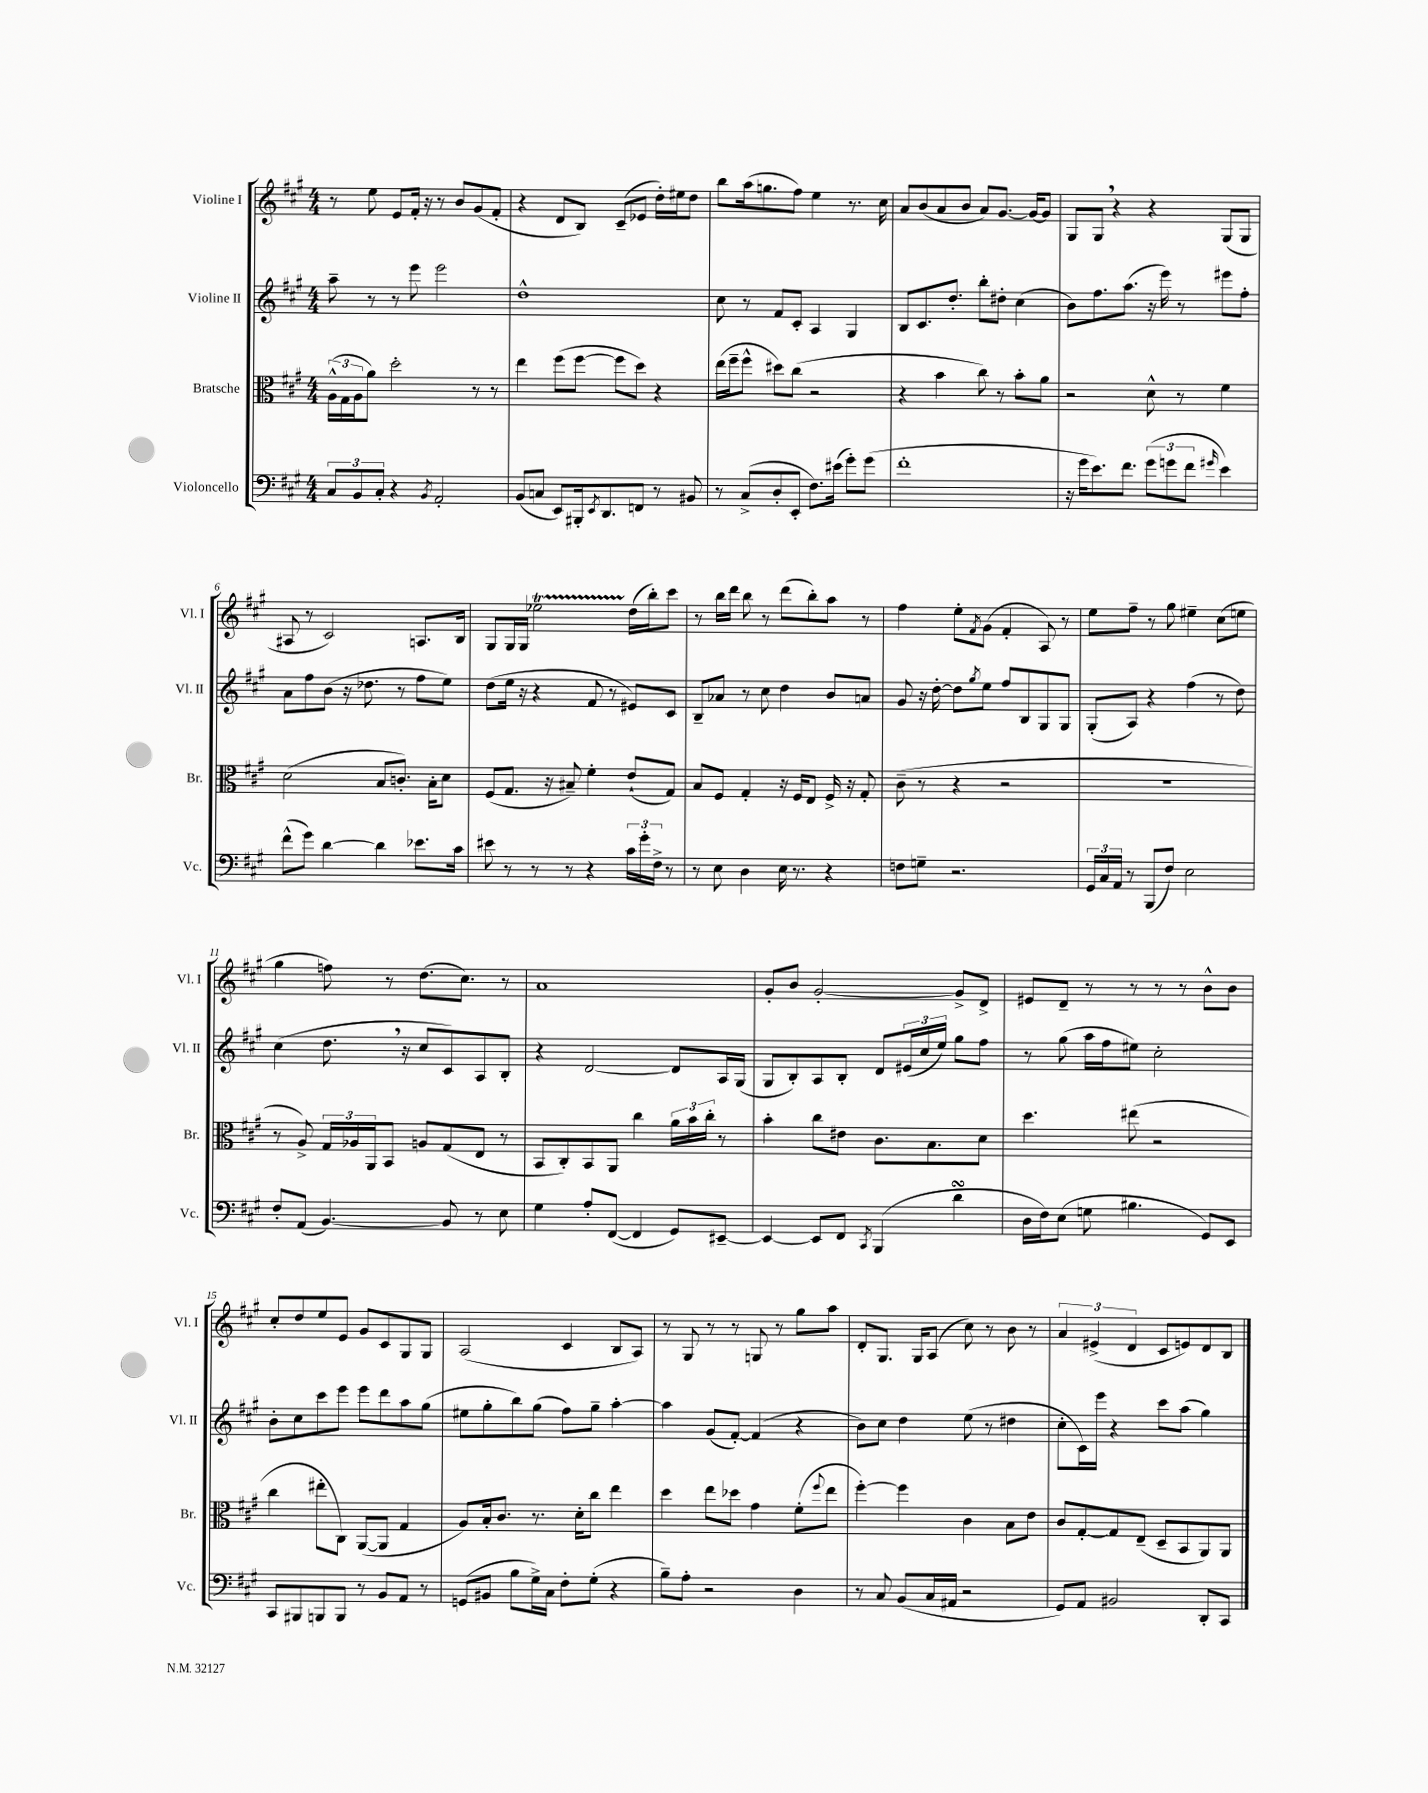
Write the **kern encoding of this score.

**kern	**kern	**kern	**kern
*staff4	*staff3	*staff2	*staff1
*clefF4	*clefC3	*clefG2	*clefG2
*k[f#c#g#]	*k[f#c#g#]	*k[f#c#g#]	*k[f#c#g#]
*M4/4	*M4/4	*M4/4	*M4/4
12C#	(24A^^	8aa~	8r
.	24G#	.	.
12BB	24A	.	.
.	8a)	8r	8ee
12C#'	.	.	.
4r	2dd'	8r	8e
.	.	8eee	16f#'
.	.	.	16r
8qBB	.	.	.
2AA'	.	2eee	8r
.	.	.	8b
.	8r	.	(8g#
.	8r	.	8f#'
=	=	=	=
(8BB	4ee	1dd^^	4r
8C	.	.	.
8EE)	(8ff#	.	8d
16BBB#'	[8ff#	.	8B)
8qEE	.	.	.
8.DD	.	.	.
.	8ff#]	.	(8c#~
8FF	8dd)	.	8e-
8r	4r	.	16dd')
.	.	.	16ee#
8BB#	.	.	8dd
=	=	=	=
8r	(16ee	8cc#	8bb
.	16ff#~	.	.
(8C#^	8ff#^^	8r	(16aa
.	.	.	8.gg
8D'	8dd#)	8f#	.
8EE'	(8cc#	8c#'	8ff#)
8.F#)	2r	4A	4ee
(16e#	.	.	.
8g#')	.	4G#	8.r
(8g#	.	.	.
.	.	.	16cc#
=	=	=	=
1f#'	4r	8B	8a
.	.	8.c#	(8b
.	4b	.	8a
.	.	8.dd'	.
.	.	.	8b
.	8cc#)	8bb'	8a)
.	8r	8dd#'	[8.g#
.	8b'	(4cc#	.
.	.	.	16g#_
.	8a	.	8g#]
=	=	=	=
16r	2r	8b)	8G#
16g#	.	.	.
8.e)	.	8.ff#	8G#
.	.	.	4r
8.f#	.	(8.aa	.
(12g#	8d^^	16r	4r
.	.	16eee)	.
12g	.	.	.
.	8r	8r	.
12f#	.	.	.
16qqg#	.	.	.
4e)	4f#	8eee#	(8G#
.	.	8ff#'	8G#
=	=	=	=
(8f#^^	(2d	8a	8A#
8g#)	.	8ff#	8r
[4d	.	(8b	2c#)
.	.	16r	.
.	.	8.dd-	.
4d]	8B	.	.
.	8.c')	8r	.
8.e-	.	8ff#	8.A
.	16B'	.	.
.	8d	8ee)	.
16c#	.	.	16B
=	=	=	=
8e#	(8F#	(8dd	8G#
8r	8.G#	16ee	16G#
.	.	16r	16G#
8r	.	4r	2ee-
.	16r	.	.
8r	8B#~)	.	.
4r	4f#'	8f#	.
.	.	8r	.
24c#	(8e`	8e#)	(16dd
24g#'	.	.	.
.	.	.	16bb')
24F#^	.	.	.
8r	8G#)	8c#	8ccc#
=	=	=	=
8r	8B	8B~	8r
8E	8F#	8a-	16bb
.	.	.	16ddd
4D	4G#'	8r	8bb
.	.	8cc#	8r
16E	16r	4dd	(8ddd
8.r	16F#	.	.
.	8E	.	8bb')
4r	16F#^	8b	8aa
.	16r	.	.
.	8G#'	8a	8r
=	=	=	=
8F	(8c#~	8g#	4ff#
8G~	8r	16r	.
.	.	[16dd'	.
2.r	4r	8dd]	8ee'
.	.	8qgg#	8qf#
.	.	8ee	(8g#
.	2r	8ff#	4f#'
.	.	8B	.
.	.	8G#	8A)
.	.	8G#	8r
=	=	=	=
24GG#	1r	(8G#'	8ee
24C#	.	.	.
24AA	.	.	.
8r	.	8A)	8ff#~
(8BBB	.	4r	8r
8F#)	.	.	8gg#
2E	.	(4ff#	4ee#~
.	.	8r	(8cc#
.	.	8dd)	8ee
=	=	=	=
8F#'	8r	(4cc#	4gg#
(8AA	8A^)	.	.
[4.BB)	24G#	8.dd	8ff)
.	24A-	.	.
.	24AA	.	.
.	8BB	.	8r
.	.	16r	.
.	8A	8cc#	(8.dd
8BB]	(8G#	8c#)	.
.	.	.	8.cc#)
8r	8E	8A	.
8E	8r	8B'	8r
=	=	=	=
4G#	8BB	4r	1a
.	8C#')	.	.
8A'	8BB	[2d	.
([8FF#	8AA	.	.
4FF#]	4cc#	.	.
8GG#)	24a	8d]	.
.	24b	.	.
.	24cc#'	.	.
[8EE#~	8r	16A	.
.	.	(16G#	.
=	=	=	=
4EE#_	4b'	8G#	8g#'
.	.	8B')	8b
8EE#]	8cc#	8A	[2g#'
8FF#	8e#	8B'	.
8qCC#	.	.	.
(4BBB	8.c#	8d	.
.	.	(24e#	.
.	.	24cc#	.
.	8.B	.	.
.	.	24ee)	.
4d	.	8gg#	8g#^]
.	8d	8ff#	8d^
=	=	=	=
16D	4.dd	8r	8e#
16F#)	.	.	.
(8E	.	(8gg#	8d~
8G	.	16aa	8r
.	.	16ff#	.
4.B#	(8ee#	8ee#)	8r
.	2r	2cc#'	8r
.	.	.	8r
8GG#)	.	.	8b^^
8EE	.	.	8b
=	=	=	=
8CC#	4cc#	8b'	8cc#'
8BBB#	.	8cc#	8dd
8BBB	8ee#'	8ccc#	8ee
8BBB	8C#)	8eee	8e
8r	([8AA	8eee	8g#
8BB	8AA]	8ddd	8c#
8AA	4G#	8aa	8G#
8r	.	(8gg#	8G#
=	=	=	=
(8GG	8A)	8ee#	(2A
8BB#	16B'	8gg#'	.
.	8.c#	.	.
8B	.	8bb)	.
16G#^)	8.r	(8gg#	.
16C#	.	.	.
8F#'	.	8ff#)	4c#
.	16d'	.	.
(8G#'	8cc#	8gg#~	.
4r	4ee	[4aa'	8B
.	.	.	8A)
=	=	=	=
8B~)	4dd	4aa]	8r
8A'	.	.	8G#
2r	8ee	(8g#	8r
.	8dd-	[8f#')	8r
.	4g#	(4f#]	8G
.	.	.	8r
4D	(8f#'	4r	8gg#
.	8qqff#	.	.
.	8ee	.	8aa
=	=	=	=
8r	[4ff#')	8b)	8d'
8C#	.	8cc#	8.G#
(8BB	4ff#]	4dd	.
.	.	.	16G#
16C#	.	.	(8A
16AA#	.	.	.
2r	4c#	(8ee	8cc#)
.	.	8r	8r
.	8B	4dd#	8b
.	8e	.	8r
=	=	=	=
8GG#)	8c#	8cc#'	6a
8AA	[8G#'	16c#)	.
.	.	.	(6e#^
.	.	16eee	.
2BB#	8G#]	4r	.
.	.	.	6d
.	(8E~	.	.
.	8D~	8ccc#	8c#
.	8BB	(8aa	8e)
8DD'	8AA)	4gg#)	8d
8CC#	8AA	.	8B
==	==	==	==
*-	*-	*-	*-
